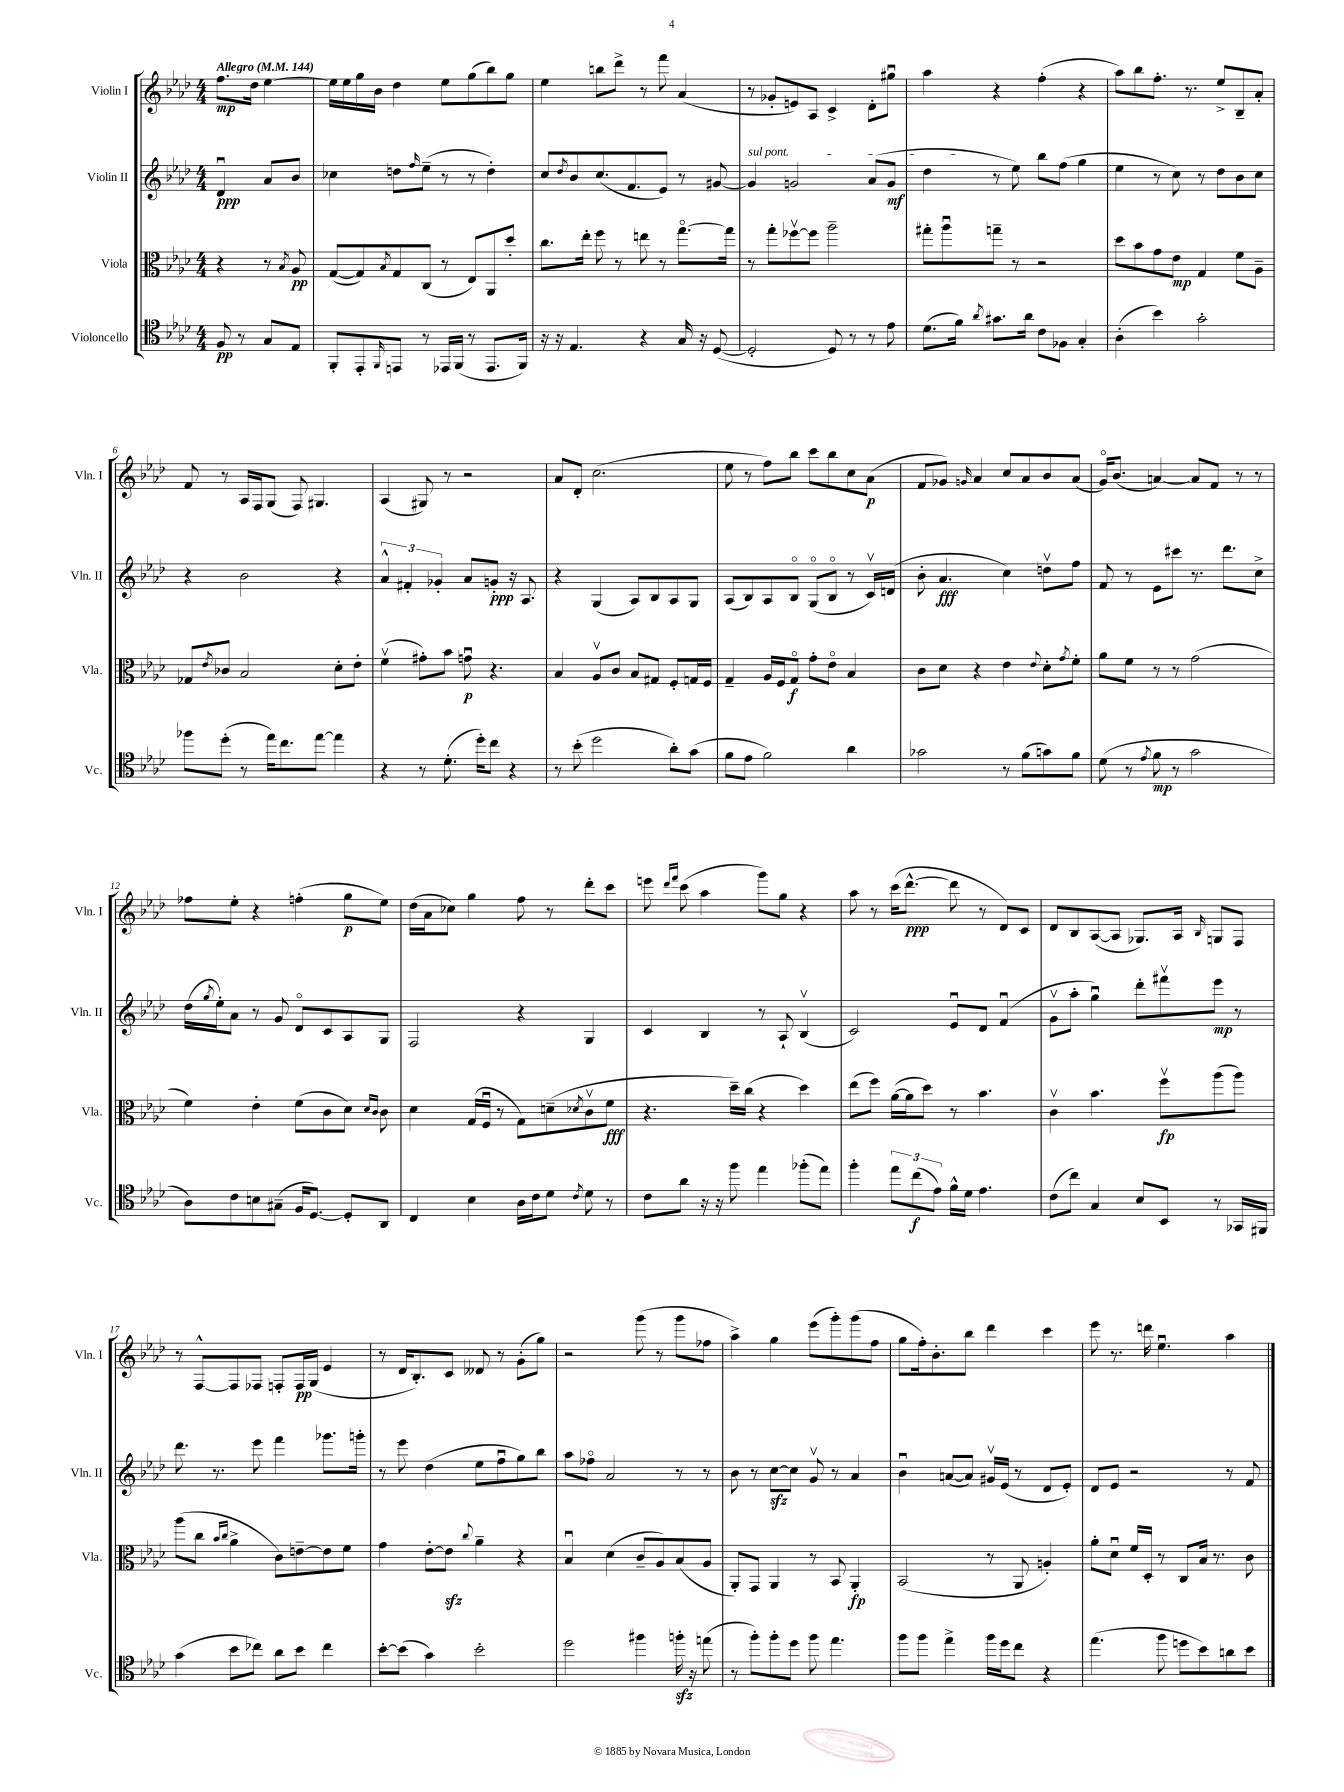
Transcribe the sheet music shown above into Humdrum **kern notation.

**kern	**kern	**kern	**kern
*staff4	*staff3	*staff2	*staff1
*clefC4	*clefC3	*clefG2	*clefG2
*k[b-e-a-d-]	*k[b-e-a-d-]	*k[b-e-a-d-]	*k[b-e-a-d-]
*M4/4	*M4/4	*M4/4	*M4/4
*MM144	*MM144	*MM144	*MM144
8F	4r	4d-u	8.ff
8r	.	.	.
.	.	.	16dd-
8G	8r	8a-	[4ee-
.	8qB-	.	.
8E-	8A-	8b-	.
=	=	=	=
8FF'	([8G	4cc-	16ee-]
.	.	.	16ee-
8EE-'	8G])	.	16gg
.	.	.	16b-
16qqFF	8qB-	.	.
8EE	8G	8dd	4dd-
.	.	16qqff	.
8r	(8C	(8ee-~	.
16EE-	8r	8r	8ee-
(16FF	.	.	.
8r	8E-)	8r	(8gg
8.EE-	8AA-	4dd')	8bb-)
.	8dd-'	.	8gg
16FF)	.	.	.
=	=	=	=
16r	8.cc	8cc	4ee-
16r	.	.	.
.	.	8qdd-	.
4.E-	.	8b-	.
.	16ee-'	.	.
.	8ff	(8.cc	8bb
.	8r	.	8ddd-^
.	.	8.f	.
4r	8ee	.	8r
.	8r	8e-)	8fff
16G	[8.ggo	8r	(4a-
16r	.	.	.
([8D-	.	[8g#	.
.	16gg]	.	.
=	=	=	=
2D-']	8r	4g#]	8r
.	8gg'	.	8g-'
.	[8ff-v	2g	8e)
.	8ff-]	.	8A-
8D-)	2aa-~	.	4c^
8r	.	.	.
8r	.	(8a-	8d-'
8e-	.	8g	8gg#u
=	=	=	=
(8.d-	8gg#'	4dd-	4aa-
.	8aa-u	.	.
16f)	.	.	.
8qa-	.	.	.
8.g#	8gg~	8r	4r
.	8r	8ee-)	.
16a-	.	.	.
8c	2r	8bb-	(4ff'
8F-	.	(8ff	.
4G'	.	4gg	4r
=	=	=	=
(4A-'	8dd-	4ee-	8aa-)
.	8b-	.	8bb-
4b-)	8g	8r	8.ff'
.	8e-	8cc)	.
.	.	.	8.r
2g'	4G	8r	.
.	.	8dd-	8ee-^
.	8f	8b-	8B-~
.	8A-~	8cc	8a-'
=	=	=	=
8ff-	8G-	4r	8f
.	8qe-	.	.
(8dd-'	8c-	.	8r
8r	2B-	2b-	16A-
.	.	.	16F
16ee-)	.	.	(8G
8.cc	.	.	.
.	.	.	8F)
[8ee-	.	.	4.G#
4ee-]	8d-'	4r	.
.	8e-'	.	.
=	=	=	=
4r	(4fv	6a-^^	(4A-
.	.	6f#'	.
8r	8g#')	.	8G#)
.	.	6g-'	.
(8.d-'	8b-	.	8r
.	8gu	8a-	2r
16dd-')	.	.	.
8cc	4.r	8g'	.
4r	.	16r	.
.	.	8.A-	.
=	=	=	=
8r	4B-	4r	8a-
(8b-'	.	.	8d-'
2dd-	8A-v	(4G	(2.cc
.	8c	.	.
.	8B-	8A-)	.
.	8G#	8B-	.
8a-')	8F'	8A-	.
(8g	16G	8G	.
.	16F	.	.
=	=	=	=
8f	4G~	(8A-	8ee-
8e-	.	8B-)	8r
2f)	16A-	8A-	8ff)
.	16F	.	.
.	8Go	8B-o	8bb-
.	8g'	(8Go	8ccc
.	8e-o	8B-o	8bb-
4a-	4B-	8r	8cc
.	.	16cv)	(8a-
.	.	(16d	.
=	=	=	=
2g-	8c	8b-'	8f
.	8d-	4.a-	8g-)
.	.	.	16qqg
.	4r	.	4a-
8r	4e-	4cc)	8cc
(8f	.	.	8a-
.	8qqe-	.	.
8g)	8d-'	8ddv	8b-
.	8qg	.	.
8f	8f'	8ff	(8a-
=	=	=	=
(8d-	8a-	8f	16go)
.	.	.	(8.b-
8r	8f	8r	.
8qe-	.	.	.
8f	8r	8e-	[4a)
8r	8r	8ccc#	.
2g	(2g	8.r	8a]
.	.	.	8f
.	.	8.ddd-	.
.	.	.	8r
.	.	8cc^	8r
=	=	=	=
8A-)	4f)	(16dd-	8ff-
.	.	8qgg	.
.	.	16ee-')	.
8c	.	8a-	8ee-'
8B	4e-'	8r	4r
(8G#~	.	8g	.
16F	(8f	8d-o	(4ff'
[8.D-)	.	.	.
.	8c	8c	.
8D-']	8d-)	8A-	8gg
.	16qqd-	.	.
.	16qqc	.	.
8AA-	8c	8G	8ee-)
=	=	=	=
4C	4d-	2F	(16dd-
.	.	.	16a-
.	.	.	8cc-)
4B-	(16G	.	4gg
.	16Fu	.	.
.	8r	.	.
16A-	8G)	4r	8ff
16c	.	.	.
8d-	(8d~	.	8r
8qc	8qd-	.	.
8d-	8cv	4G	8ddd-'
8r	8f	.	8ccc
=	=	=	=
8c	4.r	4c	8eee
.	.	.	16qqddd-
.	.	.	16qqfff
8a-	.	.	(8ccc
16r	.	4B-	4aa-
16r	.	.	.
8ff	16dd-~)	.	.
.	(16cc	.	.
4ee-	4r	8r	8ggg)
.	.	8A-`	8gg
(8ff-'	4dd-)	(4B-v	4r
8ee-)	.	.	.
=	=	=	=
4ff'	(8ee-	2c)	8aa-
.	8ff)	.	8r
12ee-	([16a-	.	(16ccc
.	16a-]	.	[8.ddd-^^
(12cc	.	.	.
.	8dd-)	.	.
12e-)	.	.	.
16f^^	8r	8e-u	8ddd-]
16d-	.	.	.
4.e-	4.b-	8d-	8r
.	.	(4fu	8d-)
.	.	.	8c
=	=	=	=
(8c	4cv	8gv	8d-
8cc)	.	8aa-'	8B-
4G	4.b-	4ggu)	([8A-
.	.	.	8A-]
8B-	.	8ddd-'	8.G-)
8BB-	8ffv	8fff#v	.
.	.	.	16A-
.	.	.	16qqB-
8r	(8aa-	8eee-	8G
16GG-	8aa-)	8r	8F
16FF#	.	.	.
=	=	=	=
(4g	(8aa-	8.ddd-	8r
.	8cc	.	[8F^^
.	.	8.r	.
.	16qqb-	.	.
.	16qqcc	.	.
8b-	4a-^	.	8F]
8cc-)	.	8eee-	8F-
8a-	8c)	4fff	8F'
8b-	[8e~	.	16F
.	.	.	(16G
4cc-	8e]	8.ggg-	4e-
.	8f	.	.
.	.	16ggg'	.
=	=	=	=
[8b-'	4g	8r	8r
(8b-]	.	8eee-	16d-
.	.	.	8.B-')
4g)	[8e-'	(4dd-	.
.	8e-]	.	8c
.	8qqcc	.	.
2b-'	4a-~	8ee-	8d--
.	.	8ffu	8r
.	4r	8gg)	(8g'
.	.	8bb-	8gg)
=	=	=	=
2dd-	4B-u	8aa-	2r
.	.	8ff-o	.
.	(4d-	2a-	.
4ff#	8c~	.	(8ggg
.	8A-)	.	8r
16ff'	(8B-	8r	8ggg
16r	.	.	.
(8ee	8A-	8r	8ff-
=	=	=	=
8r	8AA-')	8b-	4aa-^)
8ff')	8GG	8r	.
8ff'	4AA-	[8cc	4gg
8dd-	.	8cc]	.
8ff	8r	8gv	(8eee-
4.ee-	8BB-	8r	8ggg')
.	4AA-'	4a-	(8ggg
.	.	.	8ff
=	=	=	=
8ff	(2BB-	4b-u	8gg
8ff	.	.	16ff')
.	.	.	8.b-'
4ee-^	.	([8a	.
.	.	8a])	8bb-
16ff	8r	16g#v	4ddd-
16dd-	.	(16e-	.
8cc	8AA-	8r	.
4r	4A')	8d-	4ccc
.	.	8e-')	.
=	=	=	=
(4.ee-	8a-'	8d-	8eee-
.	8d-u	8e-	8.r
.	16f	2r	.
.	16D-'	.	16ddd
8ff	8r	.	4.ee-u
8dd	8C	.	.
8b-)	16B-	.	.
.	8.r	.	.
8a	.	8r	4aa-
8b-	8c	8f	.
==	==	==	==
*-	*-	*-	*-
